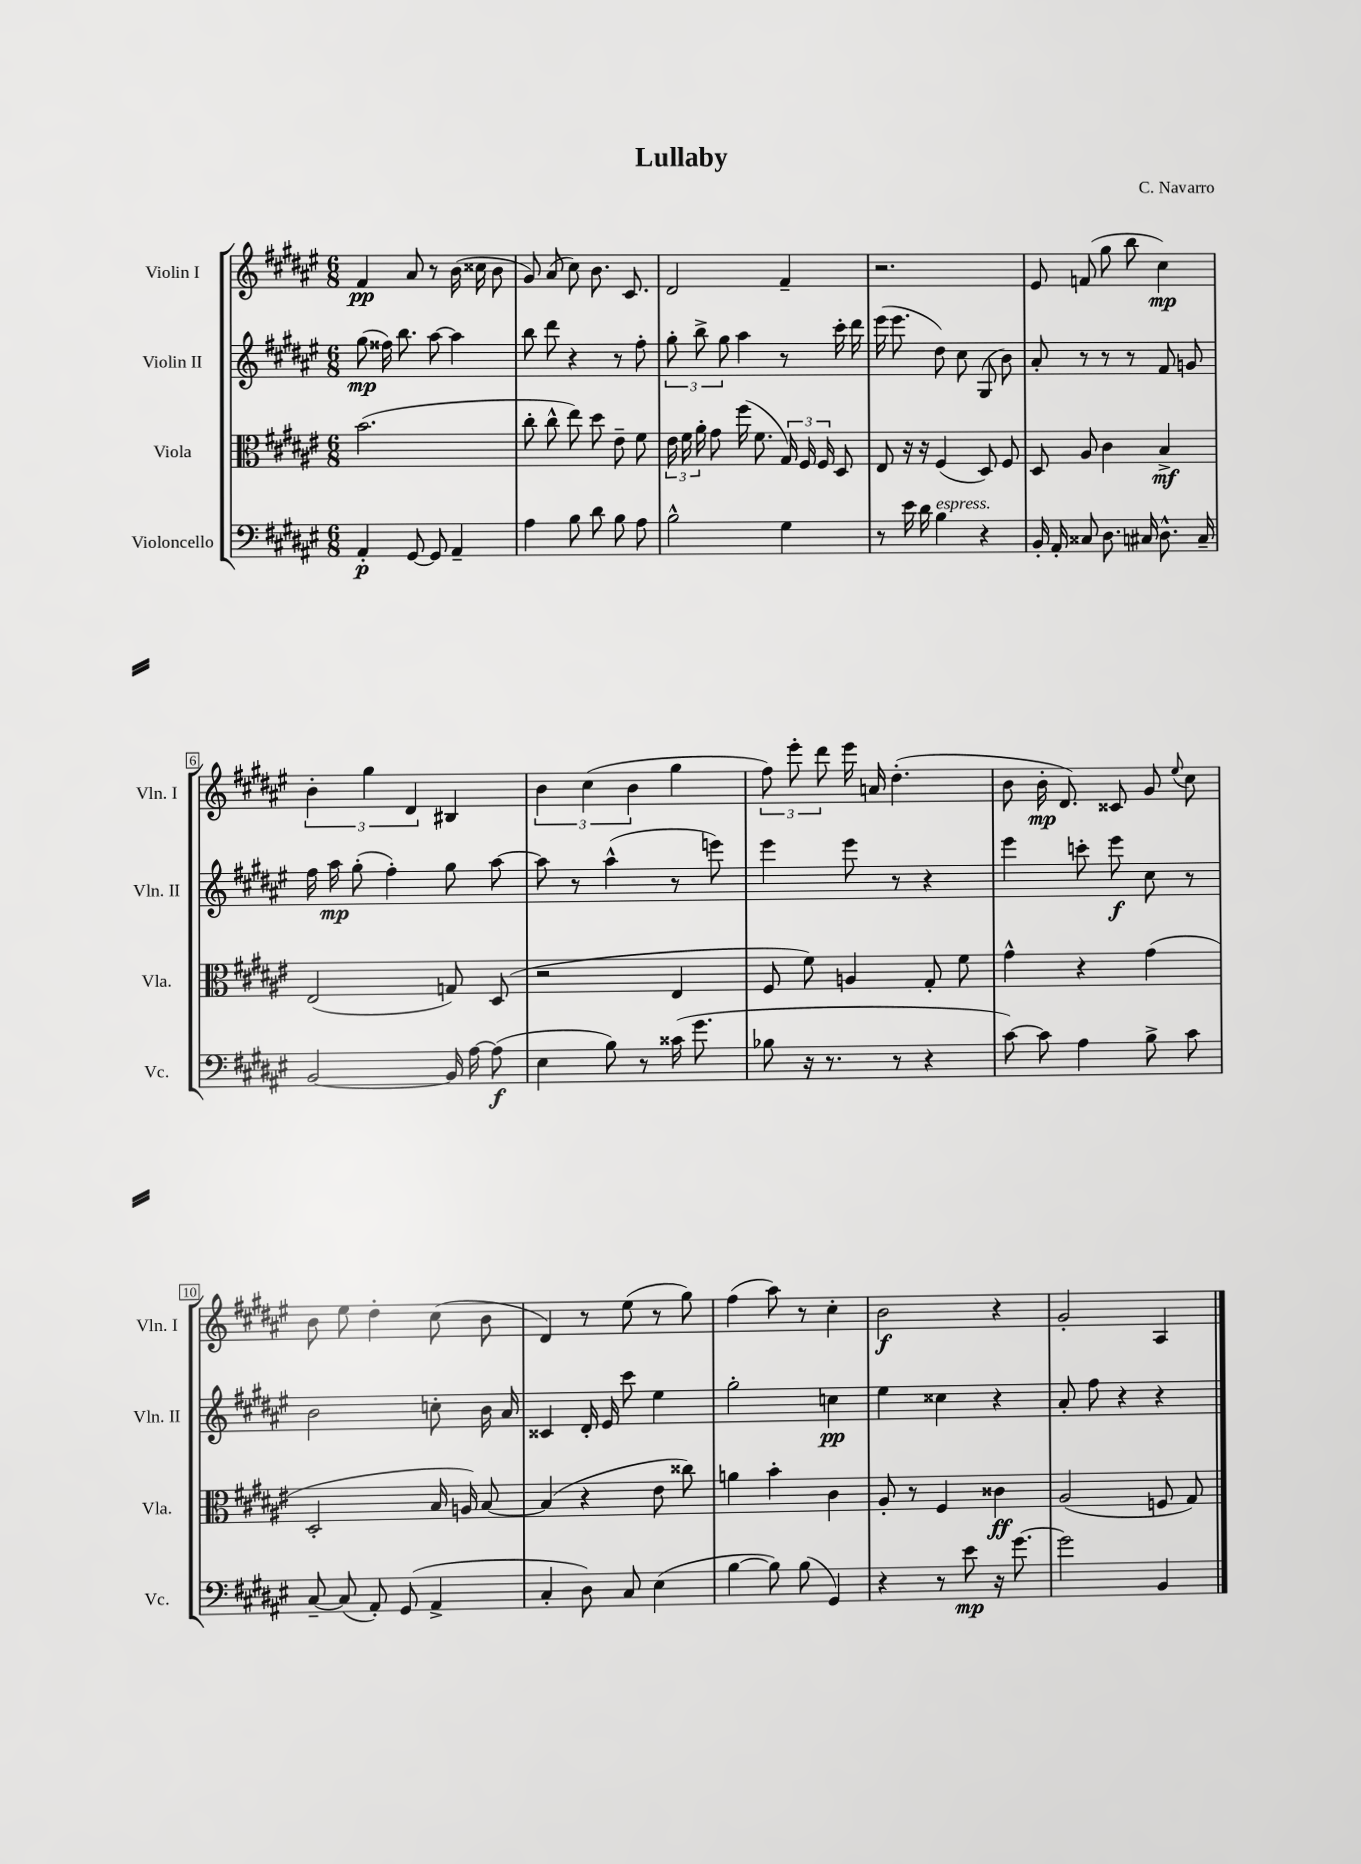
\header { title = "Lullaby" composer = "C. Navarro" }
<<
\new StaffGroup <<
\new Staff = "s0" \with { instrumentName = "Violin I" shortInstrumentName = "Vln. I" } {
    \clef treble \key fis \major \numericTimeSignature \time 6/8
    \autoBeamOff fis'4\pp ais'8 r8 b'16( cisis''16 b'8 |
    gis'8) ais'8( cis''8) b'8. cis'8. |
    dis'2 fis'4-- |
    r2. |
    eis'8 f'8( gis''8 b''8 cis''4\mp) |
    \tuplet 3/2 { b'4-. gis''4 dis'4 } bis4 |
    \tuplet 3/2 { b'4 cis''4( b'4 } gis''4 |
    \tuplet 3/2 { fis''8) eis'''8-. dis'''8 } eis'''16 a'16 dis''4.-.( |
    b'8 b'16-.\mp dis'8.) cisis'8 gis'8 \appoggiatura { eis''8 } cis''8 |
    b'8 eis''8 dis''4-. cis''8( b'8 |
    dis'4) r8 eis''8( r8 gis''8) |
    fis''4( ais''8) r8 cis''4-. |
    b'2\f r4 |
    gis'2-. ais4 \bar "|." |
}
\new Staff = "s1" \with { instrumentName = "Violin II" shortInstrumentName = "Vln. II" } {
    \clef treble \key fis \major \numericTimeSignature \time 6/8
    \autoBeamOff gis''8\mp( fisis''16) b''8. ais''8~ ais''4 |
    b''8 dis'''8 r4 r8 fis''8-. |
    \tuplet 3/2 { gis''8-. b''8-> gis''8 } ais''4 r8 cis'''16-. dis'''16 |
    eis'''16( eis'''8. dis''8) cis''8 gis8( b'8) |
    ais'8-. r8 r8 r8 fis'8 g'8 |
    fis''16 ais''16\mp gis''8-.( fis''4-.) gis''8 ais''8~ |
    ais''8 r8 ais''4-^( r8 e'''8) |
    eis'''4 eis'''8 r8 r4 |
    eis'''4 c'''8-. eis'''8\f cis''8 r8 |
    b'2 c''8-. b'16 ais'16 |
    cisis'4 dis'16-. eis'16 cis'''8 eis''4 |
    gis''2-. c''4\pp |
    eis''4 cisis''4 r4 |
    ais'8-. fis''8 r4 r4 \bar "|." |
}
\new Staff = "s2" \with { instrumentName = "Viola" shortInstrumentName = "Vla." } {
    \clef alto \key fis \major \numericTimeSignature \time 6/8
    \autoBeamOff b'2.( |
    cis''8-. cis''8-^ eis''8) dis''8 eis'8-- fis'8 |
    \tuplet 3/2 { eis'16 fis'16 ais'16-. } gis'8 fis''16( fis'8. \tuplet 3/2 { gis16) fis16 fis16 } dis8 |
    eis8 r16 r16 fis4( dis8) fis8 |
    dis8 ais8 cis'4 b4->\mf |
    eis2( g8) dis8( |
    r2 eis4 |
    fis8 fis'8) a4 gis8-. fis'8 |
    gis'4-^ r4 gis'4( |
    dis2-. b16 a16) b8~ |
    b4( r4 eis'8 cisis''8) |
    a'4 b'4-. cis'4 |
    ais8-. r8 fis4 cisis'4\ff |
    ais2( f8 gis8) \bar "|." |
}
\new Staff = "s3" \with { instrumentName = "Violoncello" shortInstrumentName = "Vc." } {
    \clef bass \key fis \major \numericTimeSignature \time 6/8
    \autoBeamOff ais,4-.\p gis,8~ gis,8 ais,4-- |
    ais4 b8 dis'8 b8 ais8 |
    b2-^ gis4 |
    r8 eis'16 dis'16 b4^\markup { \italic "espress." } r4 |
    b,16-. ais,16-. cisis8 dis8. cis16 dis8.-^ cis16-- |
    b,2~ b,16 ais16~ ais8\f( |
    eis4 b8) r8 cisis'16( gis'8. |
    bes8 r16 r8. r8 r4 |
    cis'8~) cis'8 ais4 b8-> cis'8 |
    cis8~-- cis8( ais,8-.) gis,8( ais,4-> |
    cis4-. dis8) cis8 eis4( |
    b4~ b8) b8( gis,4) |
    r4 r8 eis'8\mp r16 gis'8.~ |
    gis'2 b,4 \bar "|." |
}
>>
>>
\layout { \context { \Score \override BarNumber.stencil = #(make-stencil-boxer 0.1 0.3 ly:text-interface::print) } }
